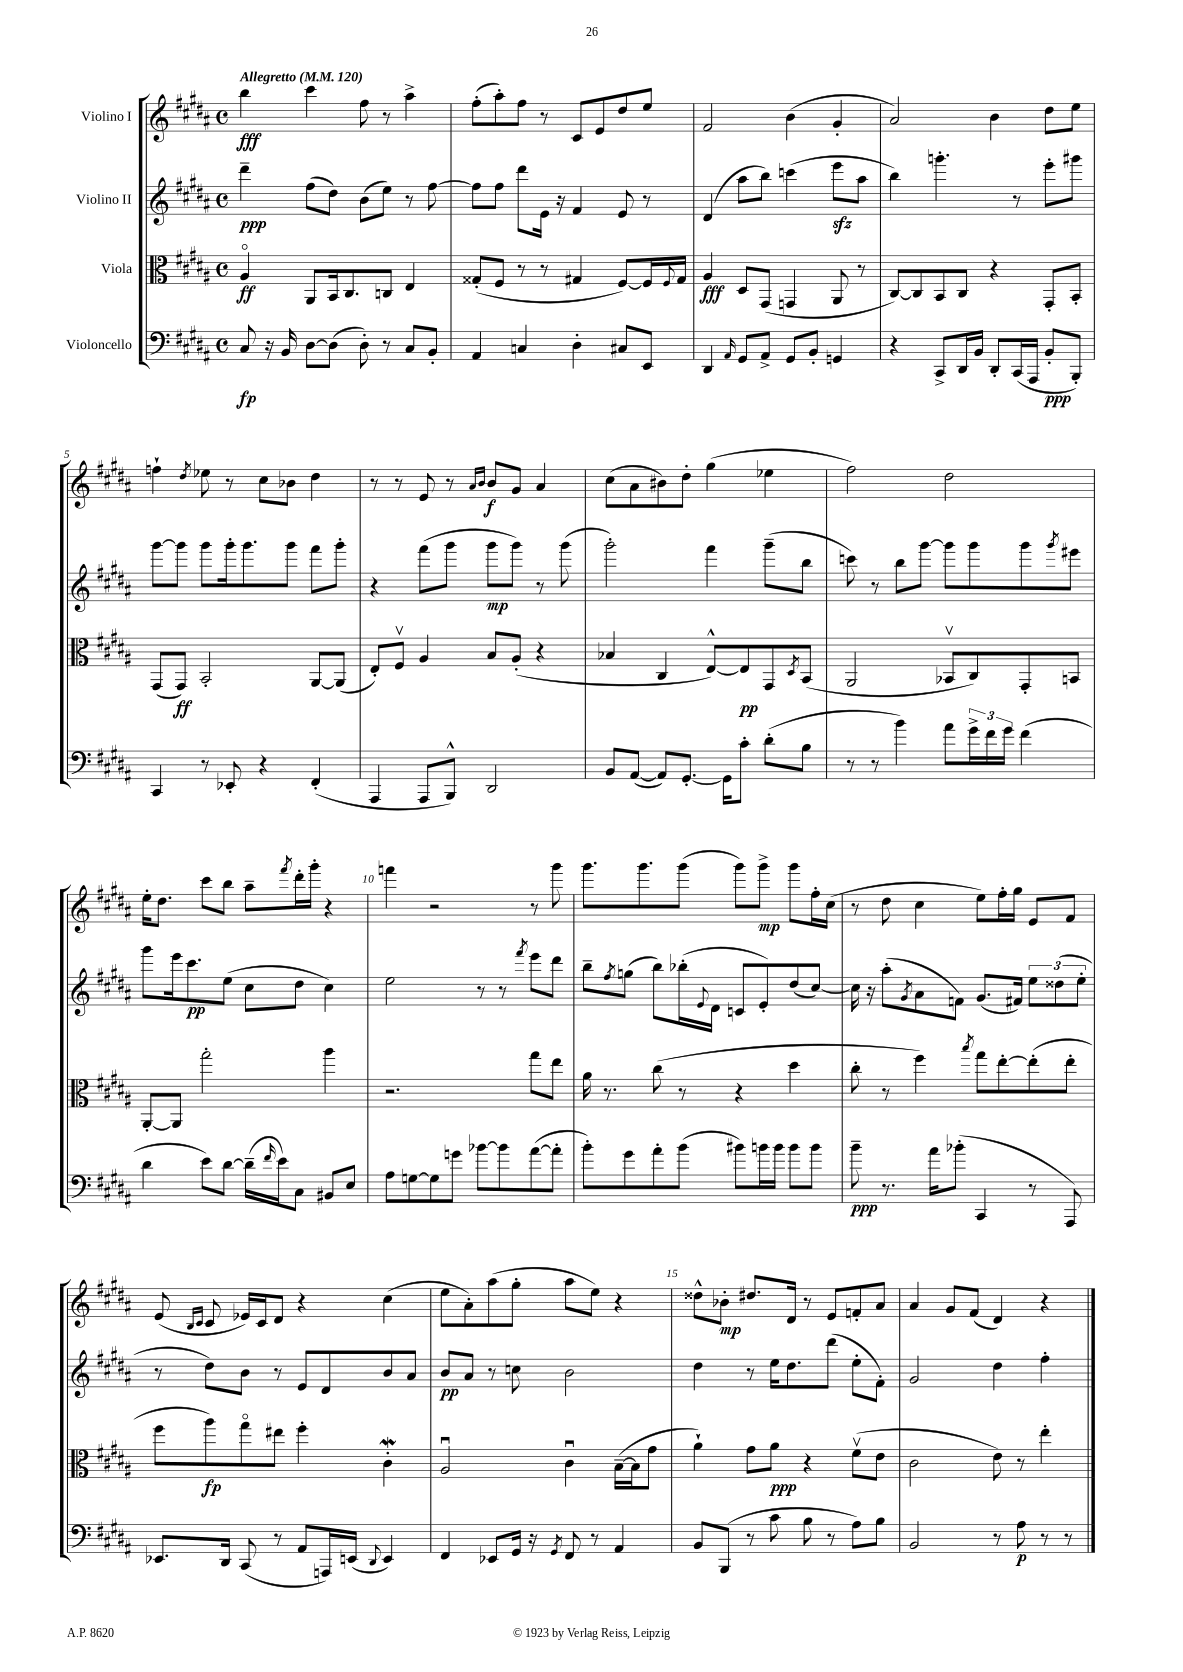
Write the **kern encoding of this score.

**kern	**dynam	**kern	**dynam	**kern	**dynam	**kern	**dynam
*part4	*part4	*part3	*part3	*part2	*part2	*part1	*part1
*staff4	*staff4	*staff3	*staff3	*staff2	*staff2	*staff1	*staff1
*I"Violoncello	*	*I"Viola	*	*I"Violino II	*	*I"Violino I	*
*clefF4	*	*clefC3	*	*clefG2	*	*clefG2	*
*k[f#c#g#d#a#]	*	*k[f#c#g#d#a#]	*	*k[f#c#g#d#a#]	*	*k[f#c#g#d#a#]	*
*M4/4	*	*M4/4	*	*M4/4	*	*M4/4	*
*met(c)	*	*met(c)	*	*met(c)	*	*met(c)	*
*MM120	*	*MM120	*	*MM120	*	*MM120	*
=1	=1	=1	=1	=1	=1	=1	=1
!	!	!	!	!	!	!LO:TX:a:B:t=Allegretto	!
8C#/	fp	4A#/	ff	4ddd#~\	ppp	4bb\	fff
16r	.	.	.	.	.	.	.
16BB/	.	.	.	.	.	.	.
[8D#\L	.	8AA#/L	.	(8ff#\L	.	4ccc#\	.
(8D#\J]	.	16BB/k	.	8dd#\J)	.	.	.
.	.	8.C#/	.	.	.	.	.
8D#'\)	.	.	.	(8b\L	.	8ff#\	.
8r	.	8Cn/J	.	8ee\J)	.	8r	.
8C#/L	.	4E/	.	8r	.	4aa#^\	.
8BB'/J	.	.	.	[8ff#\	.	.	.
=2	=2	=2	=2	=2	=2	=2	=2
4AA#/	.	(8G##X'/L	.	8ff#\L]	.	(8ff#'\L	.
.	.	8F#/J	.	8ff#\J	.	8aa#'\)	.
4Cn/	.	8r	.	8ddd#\L	.	8ff#\J	.
.	.	8r	.	16e\Jk	.	8r	.
.	.	.	.	16r	.	.	.
4D#'\	.	4G#X/	.	4f#/	.	8c#/L	.
.	.	.	.	.	.	8e/	.
8C#X/L	.	[8F#/L)	.	8e/	.	8dd#/	.
8EE/J	.	16F#/L]	.	8r	.	8ee/J	.
.	.	8qqF#/	.	.	.	.	.
.	.	16G#/JJ	.	.	.	.	.
=3	=3	=3	=3	=3	=3	=3	=3
4DD#/	.	4A#/	fff	(4d#/	.	2f#/	.
16qqAA#/	.	.	.	.	.	.	.
8GG#/L	.	8D#/L	.	8aa#\L	.	.	.
8AA#^/J	.	(8GG#/J	.	8bb\J)	.	.	.
8GG#/L	.	4GGn/	.	(4cccn\	.	(4b\	.
8BB'/J	.	.	.	.	.	.	.
4GGn/	.	8AA#/	.	8eeezz\L	.	4g#'/	.
.	.	8r	.	8aa#\J	.	.	.
=4	=4	=4	=4	=4	=4	=4	=4
4r	.	[8C#/L)	.	4bb\)	.	2a#/)	.
.	.	8C#/]	.	.	.	.	.
8CC#^/L	.	8BB/	.	4.gggn'\	.	.	.
16DD#/L	.	8C#/J	.	.	.	.	.
16BB/JJ	.	.	.	.	.	.	.
8DD#'/L	.	4r	.	.	.	4b\	.
(16CC#/L	.	.	.	8r	.	.	.
16AAA#/JJ	.	.	.	.	.	.	.
8BB'/L	ppp	8GG#'/L	.	8eee'\L	.	8dd#\L	.
8BBB'/J)	.	8BB'/J	.	8ggg#X\J	.	8ee\J	.
!!LO:LB:g=z
=5	=5	=5	=5	=5	=5	=5	=5
4CC#/	.	(8GG#/L	.	[8ggg#\L	.	4ffn`\	.
.	.	8GG#/J)	ff	8ggg#\J]	.	.	.
.	.	.	.	.	.	8qdd#/	.
8r	.	2BB'/	.	8ggg#\L	.	8ee-X\	.
8EE-X'/	.	.	.	16ggg#'\k	.	8r	.
.	.	.	.	8.ggg#\	.	.	.
4r	.	.	.	.	.	8cc#\L	.
.	.	.	.	8ggg#\J	.	8b-X\J	.
(4FF#'/	.	[8AA#/L	.	8fff#\L	.	4dd#\	.
.	.	(8AA#/J]	.	8ggg#'\J	.	.	.
=6	=6	=6	=6	=6	=6	=6	=6
4AAA#/	.	8E'/L)	.	4r	.	8r	.
.	.	8F#v/J	.	.	.	8r	.
8AAA#/L	.	4A#/	.	(8fff#\L	.	8e/	.
8BBB^^/J)	.	.	.	8ggg#\J	.	8r	.
.	.	.	.	.	.	16qqa#/LL	.
.	.	.	.	.	.	16qqb/JJ	.
2DD#/	.	8B/L	.	8ggg#\L	mp	8b/L	f
.	.	(8A#'/J	.	8ggg#\J)	.	8g#/J	.
.	.	4r	.	8r	.	4a#/	.
.	.	.	.	(8ggg#\	.	.	.
=7	=7	=7	=7	=7	=7	=7	=7
8BB/L	.	4B-X/	.	2ggg#'\)	.	(8cc#\L	.
([8AA#/J	.	.	.	.	.	8a#\	.
8AA#/L])	.	4C#/	.	.	.	8b#X\)	.
[8.GG#'/J	.	.	.	.	.	8dd#'\J	.
.	.	[8E^^/L)	.	4fff#\	.	(4gg#\	.
16GG#\KL]	.	.	.	.	.	.	.
8c#'\J	.	8E/]	pp	.	.	.	.
(8d#'\L	.	8GG#/	.	(8ggg#~\L	.	4ee-X\	.
.	.	8qD#/	.	.	.	.	.
8B\J	.	(8BB/J	.	8bb\J	.	.	.
=8	=8	=8	=8	=8	=8	=8	=8
8r	.	2AA#/	.	8cccn\)	.	2ff#\)	.
8r	.	.	.	8r	.	.	.
4b\)	.	.	.	8bb\L	.	.	.
.	.	.	.	[8ggg#\J	.	.	.
8a#\L	.	8BB-Xv/L	.	8ggg#\L]	.	2dd#\	.
24g#^\L	.	8C#/)	.	8ggg#\	.	.	.
24f#\	.	.	.	.	.	.	.
24g#\JJ	.	.	.	.	.	.	.
(4f#\	.	8GG#'/	.	8ggg#\	.	.	.
.	.	.	.	8qggg#/	.	.	.
.	.	8BBn/J	.	8eee#X\J	.	.	.
!!LO:LB:g=z
=9	=9	=9	=9	=9	=9	=9	=9
4d#\	.	[8AA#'/L	.	8ggg#\L	.	16ee'\KL	.
.	.	.	.	.	.	8.dd#\J	.
.	.	8AA#/J]	.	16eee\k	.	.	.
.	.	.	.	8.ccc#\	pp	.	.
8e\L)	.	2gg#'\	.	.	.	8ccc#\L	.
[8d#\J	.	.	.	(8ee\J	.	8bb\J	.
(16d#~\LL]	.	.	.	8cc#\L	.	8aa#~\L	.
16qqf#/	.	.	.	.	.	.	.
16e\J)	.	.	.	.	.	.	.
.	.	.	.	.	.	8qfff#/	.
8C#\J	.	.	.	8dd#\J	.	16ddd#'\L	.
.	.	.	.	.	.	16ggg#'\JJ	.
8BB#X/L	.	4aa#\	.	4cc#\)	.	4r	.
8E/J	.	.	.	.	.	.	.
=10	=10	=10	=10	=10	=10	=10	=10
8A#\L	.	2.r	.	2ee\	.	4fffn\	.
[8Gn\	.	.	.	.	.	.	.
8G\]	.	.	.	.	.	2r	.
8gn\J	.	.	.	.	.	.	.
[8b-X\L	.	.	.	8r	.	.	.
8b-\]	.	.	.	8r	.	.	.
.	.	.	.	8qfff#/	.	.	.
([8a#\	.	8gg#\L	.	8eee\L	.	8r	.
8a#'\J]	.	8ee\J	.	8ddd#\J	.	8ggg#\	.
=11	=11	=11	=11	=11	=11	=11	=11
8b'\L)	.	16a#\	.	8bb~\L	.	8.ggg#\L	.
.	.	8.r	.	.	.	.	.
.	.	.	.	8qff#/	.	.	.
8g#\	.	.	.	(8ggn\J	.	.	.
.	.	.	.	.	.	8.ggg#\	.
8a#'\	.	(8cc#\	.	8bb\L)	.	.	.
(8b\J	.	8r	.	(16bb-X'\L	.	(8ggg#\J	.
.	.	.	.	8qqe/	.	.	.
.	.	.	.	16d#\JJ	.	.	.
8b#X\L)	.	4r	.	8cn/L	.	8ggg#\L)	.
16bn\L	.	.	.	8e'/)	.	8ggg#^\J	mp
16b\JJ	.	.	.	.	.	.	.
8b\L	.	4dd#\	.	(8dd#/	.	8ggg#\L	.
8b\J	.	.	.	[8cc#/J)	.	16ff#'\L	.
.	.	.	.	.	.	(16cc#\JJ	.
=12	=12	=12	=12	=12	=12	=12	=12
8b~\	ppp	8cc#'\	.	16cc#\]	.	8r	.
.	.	.	.	16r	.	.	.
8.r	.	8r	.	(8aa#'\L	.	8dd#\	.
.	.	.	.	8qg#/	.	.	.
.	.	4ff#\)	.	8a#\	.	4cc#\	.
16a#\KL	.	.	.	.	.	.	.
(8b-X'\J	.	.	.	8fn\J)	.	.	.
.	.	8qbb/	.	.	.	.	.
4CC#/	.	8gg#\L	.	(8.g#/L	.	8ee\L)	.
.	.	[8ee'\	.	.	.	16ff#'\L	.
.	.	.	.	16f#X/Jk)	.	16gg#\JJ	.
8r	.	(8ee'\]	.	12ee\L	.	8e/L	.
.	.	.	.	(12dd##X\	.	.	.
8AAA#/)	.	8ee'\J	.	.	.	8f#/J	.
.	.	.	.	12ee'\J	.	.	.
!!LO:LB:g=z
=13	=13	=13	=13	=13	=13	=13	=13
8.EE-X/L	.	8ff#\L	.	8r	.	(8e/	.
.	.	.	.	.	.	16qqB/LL	.
.	.	.	.	.	.	16qqc#/JJ	.
.	.	8aa#\)	fp	8dd#\L)	.	8c#/	.
16DD#/Jk	.	.	.	.	.	.	.
(8CC#/	.	8gg#\	.	8b\J	.	16e-X/LL)	.
.	.	.	.	.	.	16c#/J	.
8r	.	8ee#X\J	.	8r	.	8d#/J	.
8AA#/L	.	4ff#'\	.	8e/L	.	4r	.
16AAAn/L)	.	.	.	8d#/	.	.	.
(16EEn/JJ	.	.	.	.	.	.	.
8qqDD#/	.	.	.	.	.	.	.
4EE/)	.	4c#W'\	.	8b/	.	(4cc#\	.
.	.	.	.	8a#/J	.	.	.
=14	=14	=14	=14	=14	=14	=14	=14
4FF#/	.	2A#u/	.	8b/L	pp	8ee\L	.
.	.	.	.	8a#/J	.	8a#'\)	.
8EE-X/L	.	.	.	8r	.	(8aa#\	.
16GG#/Jk	.	.	.	8ccn\	.	8gg#'\J	.
16r	.	.	.	.	.	.	.
8qGG#/	.	.	.	.	.	.	.
8FF#/	.	4c#u\	.	2b\	.	8aa#\L	.
8r	.	.	.	.	.	8ee\J)	.
4AA#/	.	([16B~\LL	.	.	.	4r	.
.	.	16B\J]	.	.	.	.	.
.	.	8g#\J	.	.	.	.	.
=15	=15	=15	=15	=15	=15	=15	=15
8BB/L	.	4a#`\)	.	4dd#\	.	8dd##X^^\L	.
(8BBB/J	.	.	.	.	.	8b-X'\J	mp
8r	.	8g#\L	.	8r	.	8.dd#X/L	.
8c#\	.	8a#\J	ppp	16ee\KL	.	.	.
.	.	.	.	8.dd#\	.	16d#/Jk	.
8B\	.	4r	.	.	.	8r	.
8r	.	.	.	(8ddd#\J	.	8e/L	.
8A#\L)	.	(8f#v\L	.	8ee'\L	.	8fn'/	.
8B\J	.	8e\J	.	8f#'\J)	.	8a#/J	.
=16	=16	=16	=16	=16	=16	=16	=16
2BB/	.	2c#\	.	2g#/	.	4a#/	.
.	.	.	.	.	.	8g#/L	.
.	.	.	.	.	.	(8f#/J	.
8r	.	8e\)	.	4dd#\	.	4d#/)	.
8A#\	p	8r	.	.	.	.	.
8r	.	4ee'\	.	4ff#'\	.	4r	.
8r	.	.	.	.	.	.	.
==	==	==	==	==	==	==	==
*-	*-	*-	*-	*-	*-	*-	*-
